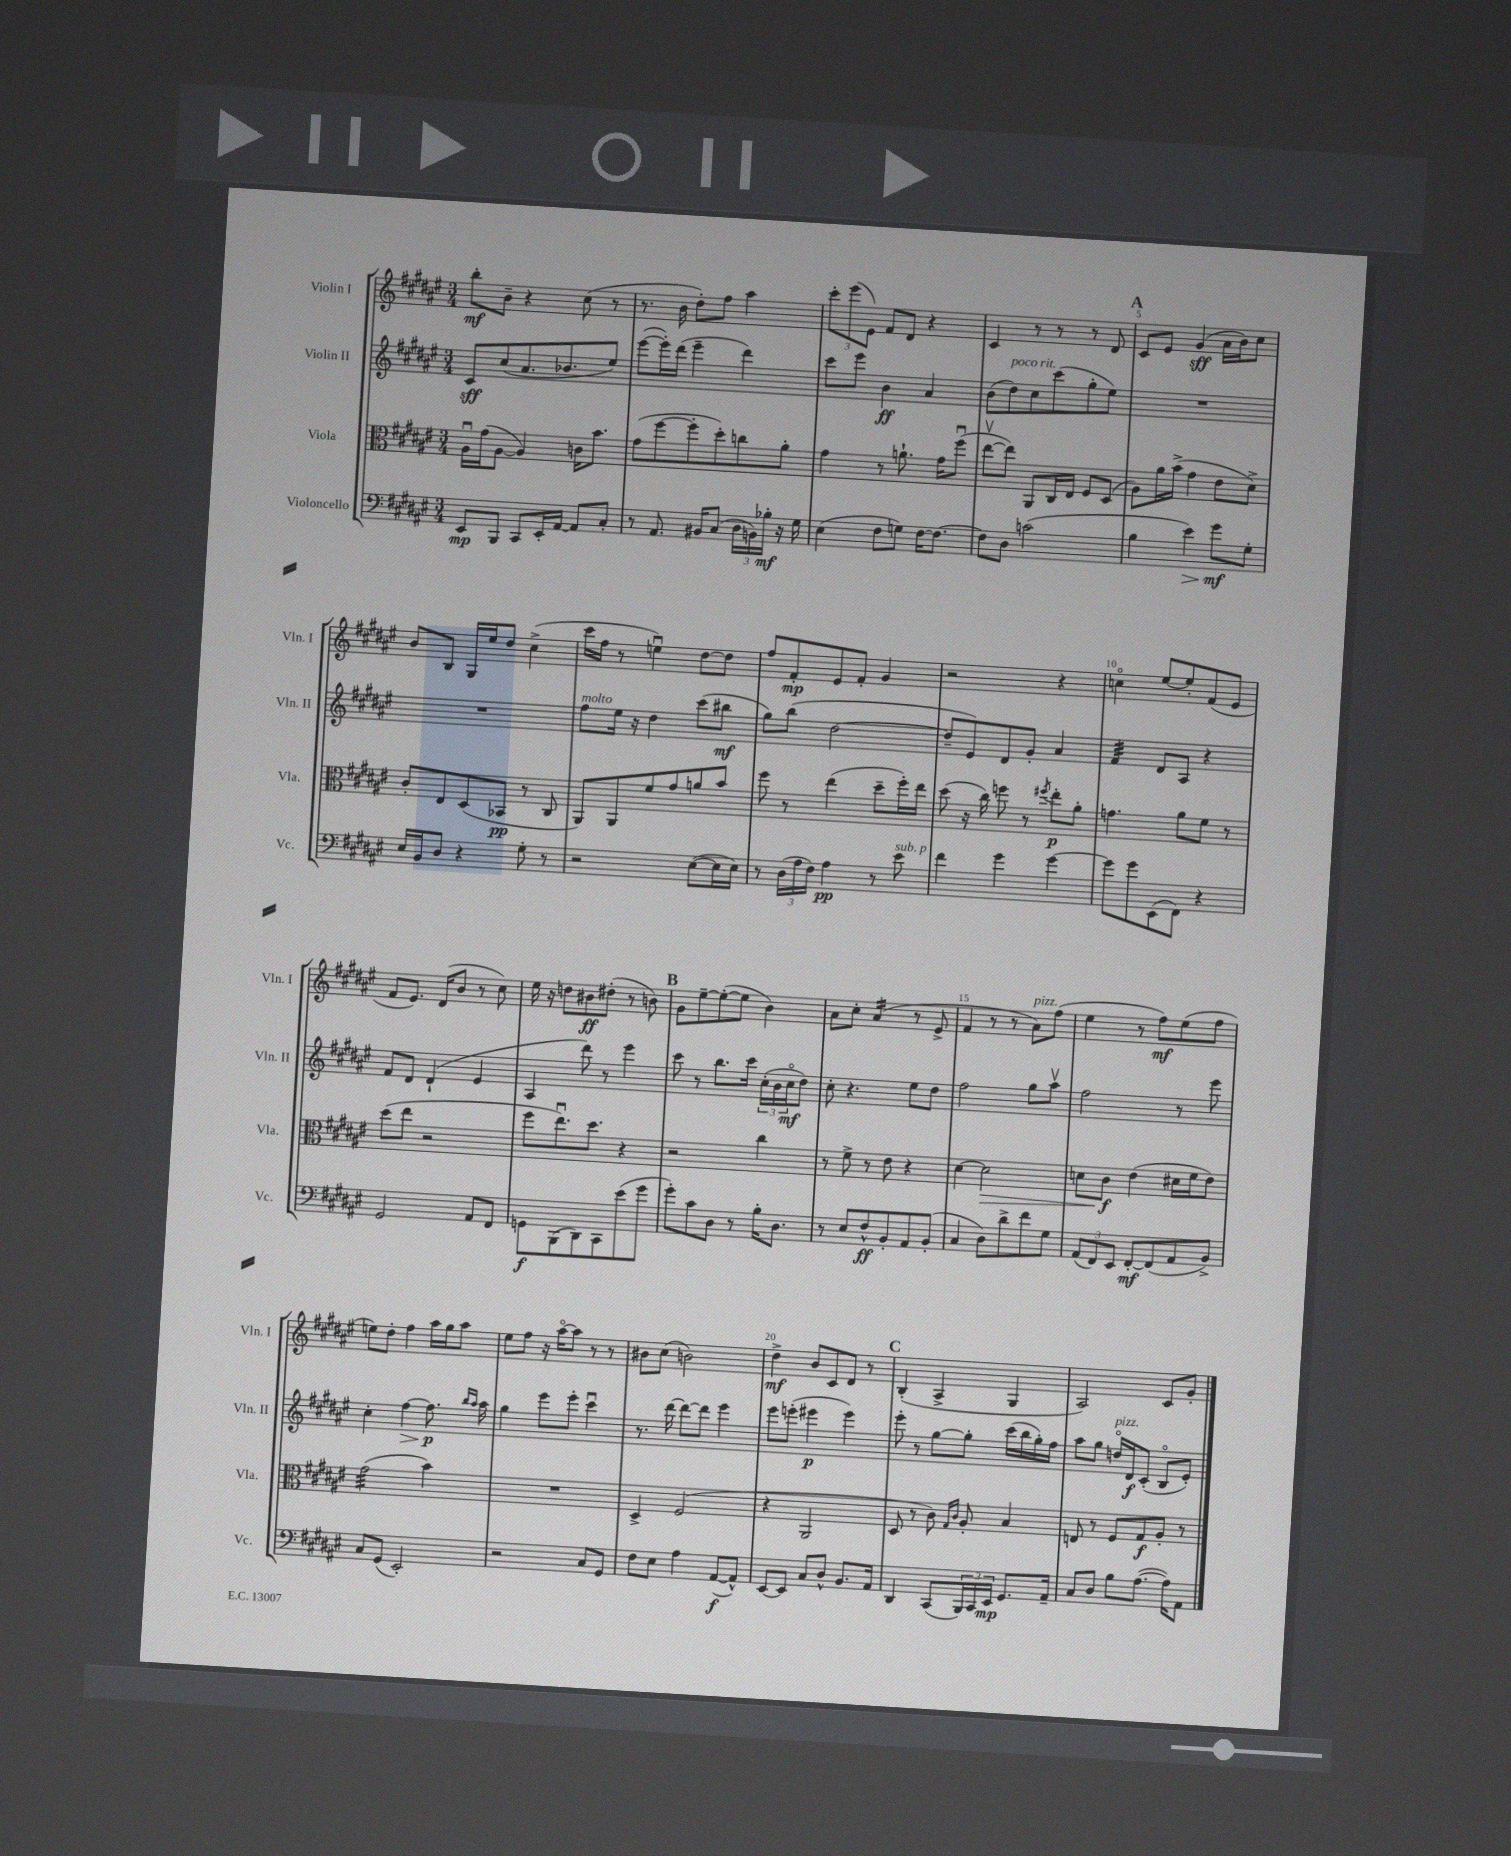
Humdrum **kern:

**kern	**kern	**kern	**kern
*staff4	*staff3	*staff2	*staff1
*clefF4	*clefC3	*clefG2	*clefG2
*k[f#c#g#d#a#e#]	*k[f#c#g#d#a#e#]	*k[f#c#g#d#a#e#]	*k[f#c#g#d#a#e#]
*M3/4	*M3/4	*M3/4	*M3/4
8EE#	16A#u	8c#	8bb'
.	(16g#	.	.
8BBB	[8A#	(8cc#	8b~
8CC#	4A#])	8.a#	4r
16EE#'	.	.	.
[16AA#	.	8.b-	.
8AA#]	16c	.	(8cc#
.	8.b	.	.
8C#'	.	8ee#)	8r
=	=	=	=
8r	(8g#	([8eee#	8.r
8.AA#	[8ff#	16eee#'])	.
.	.	(16ddd#	16b
.	8ff#']	4eee#~	8dd#')
16BB#	.	.	.
(8C#	8dd#')	.	8ff#
24D#	8cc	4ddd#)	4aa#
24BB)	.	.	.
24B-'	.	.	.
16r	8a#'	.	.
16G#	.	.	.
=	=	=	=
(4E#	4g#	8ccc#	12ccc#'
.	.	.	(12eee#
.	.	8eee#	.
.	.	.	12e#)
8F#	8r	4b	8f#
8G)	8.a`	.	8d#
[16F#	.	4a#	4r
8.F#_	16g#	.	.
.	(8ff#u	.	.
=	=	=	=
8F#]	[8ee#v	(8b	4c#
8D#	8ee#])	8dd#)	.
(2c	8AA#	8cc#	8r
.	16C#	(8ccc#	8r
.	16E#	.	.
.	8F#	8gg#'	8r
.	(8D#	8ee#)	8d#
=	=	=	=
4B	8A#)	2.r	8c#
.	16a#	.	8e#
.	(16b^	.	.
4e#)	4g#	.	(4g#
8g#	8e#	.	16a#
.	.	.	16b)
8G#'	8d#^)	.	8cc#
=	=	=	=
16E#	8c#'	2.r	8b
16BB	.	.	.
8D#	8E#	.	8B
4r	(8D#	.	16G#
.	.	.	16ee#
.	8BB-	.	8dd#
8G#'	8r	.	(4cc#^
8r	8C#	.	.
=	=	=	=
2r	8AA#)	8ff#	16ccc#
.	.	.	16ff#
.	8AA#	16ee#	8r
.	.	16r	.
.	8f#	4dd#	4eeu)
.	8g#	.	.
([8E#	8a	(8ccc#	[8dd#
16E#]	8b	8bb#	8dd#]
16E#)	.	.	.
=	=	=	=
8r	8ff#	8gg#)	8ff#
(24D#	8r	(8bb	8f#'
24A#	.	.	.
24F#)	.	.	.
4A#	(4ee#	[2dd#	8e#
.	.	.	8f#'
8r	8dd#~	.	4g#
8e#	16ff#')	.	.
.	16ee#	.	.
=	=	=	=
4f#	(8dd#	8dd#~]	2r
.	16r	8e#)	.
.	16cc#)	.	.
4g#	8ff	8d#	.
.	8r	8g#'	.
.	8qff#	.	.
[4g#	8ee#'	4a#	4r
.	8a#'	.	.
=	=	=	=
8g#]	4.g	4f#	4cco
8g#	.	.	.
(8EE#	.	8d#	[8ee#
8FF#)	8a#	8A#	8ee#']
4r	8f#	4r	(8f#
.	8r	.	8e#
=	=	=	=
2GG#	(8dd#	8f#	8f#
.	8ee#	8d#	8.e#)
.	2r	(4d#`	.
.	.	.	(16d#
.	.	.	8b
8AA#	.	4e#	8r
8FF#	.	.	8cc#)
=	=	=	=
8GG	8ff#	4A#	16ee#
.	.	.	16r
(8BBB	8.ee#u)	.	8dd
8DD#)	.	8ddd#)	8b#
.	8.dd#	.	.
8CC#	.	8r	(8dd#'
(8e#	4r	4eee#	8r
8g#	.	.	8b)
=	=	=	=
8g#')	2r	8ccc#	8g#
8c#	.	8r	[8ee#~
8D#	.	8.bb	(8ee#'_
8r	.	.	8ee#]
.	.	16ccc#	.
16B'	4cc#	(24cc#'	4b)
.	.	24b	.
8.D#	.	.	.
.	.	24cc#o	.
.	.	8dd#)	.
=	=	=	=
8r	8r	8cc#'	8a#
8E#	8f#^	4.r	8cc#'
8F#^^	8r	.	(4a#
8BB'	8e#	.	.
8AA#	4r	8ee#	8r
(8BB'	.	8dd#	8e#^
=	=	=	=
4C#	[4d#	2ff#	4f#
8D#)	2d#]	.	8r
8d#^	.	.	8r
8f#	.	8gg#	8a#)
8G#	.	8aa#v	(8ff#
=	=	=	=
(12AA#	8d	2ff#	4ee#
12FF#)	.	.	.
.	8c#	.	.
12EE#	.	.	.
[8FF#'	(4e#	.	8r
(8FF#]	.	.	8ff#)
8AA#	16d#	8r	(8ee#
.	16f#	.	.
8BB^)	8e#)	8eee#	8ff#
=	=	=	=
8C#	(2g#	4cc#'	8ee)
(8GG#	.	.	8dd#'
2EE#')	.	[4ff#	4ff#
.	4b)	8.ff#]	16aa#
.	.	.	16gg#
.	.	.	8aa#
.	.	16qqbb	.
.	.	16qqaa#	.
.	.	16aa#	.
=	=	=	=
2r	2.r	4gg#	8ee#
.	.	.	8ff#
.	.	8eee#	16r
.	.	.	[16aa#o
.	.	8eee#'	8aa#]
8C#	.	4ccc#u	8r
8GG#	.	.	8r
=	=	=	=
8F#	4D#^	8.r	8b#
8E#	.	.	(8cc#
.	.	[16ddd#	.
4A#	(2F#	8ddd#_	2b)
.	.	8ddd#]	.
([8AA#	.	4eee#	.
8AA#^^])	.	.	.
=	=	=	=
[8EE#	4r	8eee#	4dd#^
8EE#]	.	(8eee'	.
8C#	2AA#	4eee#	8b
8D#^^	.	.	8c#
8.BB	.	4eee#)	8d#
.	.	.	8r
16AA#	.	.	.
=	=	=	=
4DD#	8D#	8eee#'	(4B'
.	8r	8r	.
(8CC#	8c#)	[8gg#	4A#^
.	16qqG#	.	.
.	16qqc#	.	.
24BBB)	8A#'	8gg#']	.
24CC#	.	.	.
24EE#	.	.	.
8.GG#	4B	(16ccc#	4G#
.	.	16bb	.
.	.	16gg#')	.
16AA#~	.	16ff#	.
=	=	=	=
8C#	8E	8aa#	2A#)
8D#	8r	8gg#	.
8B	8F#	16ddo	.
.	.	16d#	.
([8.A#	8G#	(8c#'	.
.	8A#'	8Bo	8c#
16A#])	.	.	.
8AA#	8r	8e#')	8g#'
==	==	==	==
*-	*-	*-	*-
